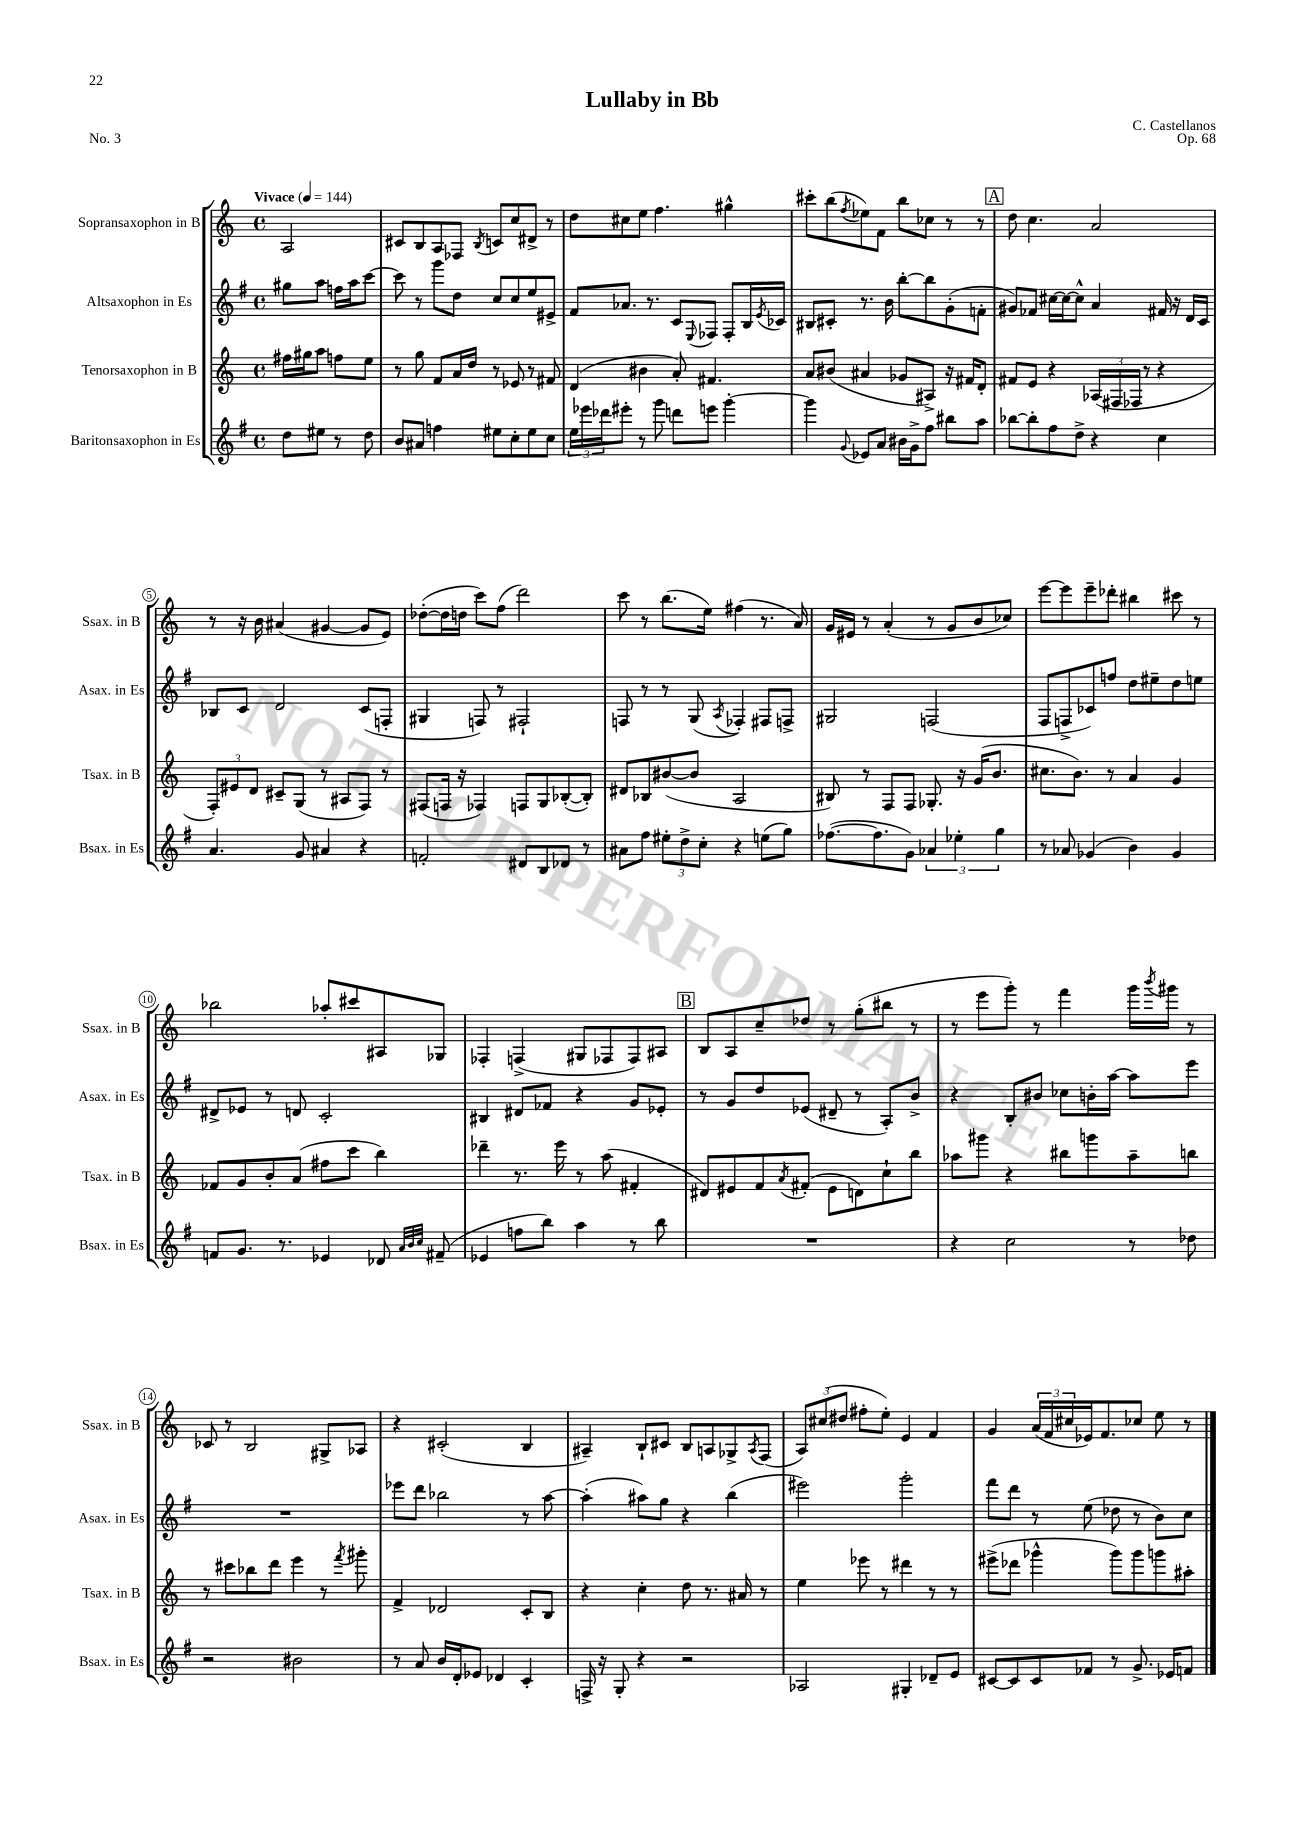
\header { title = "Lullaby in Bb" composer = "C. Castellanos" opus = "Op. 68" piece = "No. 3" }
<<
\new StaffGroup <<
\new Staff = "s0" \with { instrumentName = "Sopransaxophon in B" shortInstrumentName = "Ssax. in B" } {
    \clef treble \key c \major \defaultTimeSignature \time 4/4 \partial 2 \tempo "Vivace" 4 = 144
    a2 |
    cis'8 b8 a8 fes8 \acciaccatura { b8 } c'8 c''8 dis'8-> r8 |
    d''8 cis''8 e''8 f''4. gis''4-^ |
    cis'''8-. b''8( \acciaccatura { f''8 } ees''8) f'8 b''8 ces''8 r8 r8 |
    \mark \markup { \box "A" } d''8 c''4. a'2 |
    r8 r16 b'16 ais'4( gis'4~ gis'8 e'8) |
    des''8~-.( des''16 d''16 c'''8) f''8( d'''2) |
    c'''8 r8 b''8.( e''16) fis''4( r8. a'16) |
    g'16 eis'16 r8 a'4-.( r8 g'8 b'8 ces''8) |
    e'''8~ e'''8 e'''8-- des'''8-. bis''4 cis'''8 r8 |
    bes''2 aes''8-. cis'''8 ais8 ges8 |
    fes4-. f4->( gis8 fes8 fes8) ais8 |
    \mark \markup { \box "B" } b8 a8 c''8-- des''8 r8 g''8-.( bis''8 r8 |
    r8 e'''8 g'''8-.) r8 f'''4 g'''16 \acciaccatura { b'''8 } gis'''16 r8 |
    ces'8 r8 b2 gis8-> aes8 |
    r4 cis'2-.( b4 |
    ais4--) b8-! cis'8 b8 a8 ges8-> \acciaccatura { a8 } f8( |
    \tuplet 3/2 { a8) cis''8( dis''8 } fis''8-. e''8-.) e'4 f'4 |
    g'4 \tuplet 3/2 { a'16( f'16 cis''16 } ees'16) f'8. ces''8 e''8 r8 \bar "|." |
}
\new Staff = "s1" \with { instrumentName = "Altsaxophon in Es" shortInstrumentName = "Asax. in Es" } {
    \clef treble \key g \major \defaultTimeSignature \time 4/4 \partial 2
    gis''8 a''8 f''16 a''16 c'''8~ |
    c'''8 r8 g'''8 d''8 c''8 c''8 e''8 eis'8-> |
    fis'8 aes'8. r8. c'8 \appoggiatura { e8 } fes8 fes8-. b16 \acciaccatura { e'8 } ces'16 |
    bis8 cis'8-. r8. b'16 b''8~-. b''8 g'8-.( f'8-. |
    \mark \markup { \box "A" } gis'8) fes'8 cis''16~ cis''16~ cis''8-^ a'4 fis'16 r16 d'16 c'16 |
    bes8 c'8 d'2 c'8( f8-. |
    gis4 f8) r8 fis2-! |
    f8 r8 r8 g8( \acciaccatura { a8 } fes4-.) fis8 f8-> |
    gis2 f2( |
    fis8 f8-> ces'8) f''8 d''8 eis''8-- d''8 e''8 |
    dis'8-> ees'8 r8 d'8 c'2-. |
    bis4 dis'8 fes'8 r4 g'8 ees'8-. |
    \mark \markup { \box "B" } r8 g'8 d''8 ees'8( dis'8-- r8 a8-.) b'8-> |
    r4 b8-. bis'8 ces''8 b'16-. a''16~ a''8 e'''8 |
    R1 |
    ees'''8 d'''8 bes''2 r8 a''8~ |
    a''4-.( ais''8) g''8 r4 b''4( |
    eis'''2) g'''2-. |
    fis'''8 d'''8 r8 e''8( des''8 r8 b'8) c''8 \bar "|." |
}
\new Staff = "s2" \with { instrumentName = "Tenorsaxophon in B" shortInstrumentName = "Tsax. in B" } {
    \clef treble \key c \major \defaultTimeSignature \time 4/4 \partial 2
    fis''16 gis''16 a''8 f''8 e''8 |
    r8 g''8 f'8 a'16 d''16 r8 ees'8 r8 fis'8 |
    d'4( bis'4 a'8-.) fis'4. |
    a'8 bis'8( ais'4 ges'8 ais8->) r16 fis'16 d'8-. |
    \mark \markup { \box "A" } fis'8 e'8 r4 \tuplet 3/2 { aes16( fis16 fes16 } r8 r4 |
    \tuplet 3/2 { f8-.) eis'8 d'8 } cis'8-- g8( r8 ais8 f8) r8 |
    fis8( f16 r16 fes4) f8 g8 bes8~-.( bes8-.) |
    dis'8 bes8 bis'8~( bis'8 a2 |
    bis8) r8 f8 f8 ges8.-. r16 g'16( b'8. |
    cis''8. b'8.) r8 a'4 g'4 |
    fes'8 g'8 b'8-. a'8( fis''8 c'''8 b''4) |
    des'''4-- r8. e'''16 r8 a''8( fis'4-. |
    \mark \markup { \box "B" } dis'8) eis'8 f'8 \acciaccatura { a'8 } fis'8-.( eis'8 d'8) c''8-! b''8 |
    aes''8 gis'''8 r4 bis''8 g'''8 aes''8-- b''8 |
    r8 cis'''8 bes''8 d'''8 e'''4 r8 \acciaccatura { f'''8 } gis'''8-. |
    f'4-> des'2 c'8-. b8 |
    r4 c''4-. d''8 r8. ais'16 r8 |
    e''4 ees'''8 r8 dis'''4 r8 r8 |
    eis'''8->( des'''8 ges'''4-^ ges'''8) ges'''8 g'''8 ais''8-. \bar "|." |
}
\new Staff = "s3" \with { instrumentName = "Baritonsaxophon in Es" shortInstrumentName = "Bsax. in Es" } {
    \clef treble \key g \major \defaultTimeSignature \time 4/4 \partial 2
    d''8 eis''8 r8 d''8 |
    b'8 ais'8 f''4 eis''8 c''8-. eis''8 c''8 |
    \tuplet 3/2 { e''16 ees'''16 des'''16 } eis'''8-. r8 g'''8 d'''8 e'''8 g'''4~-. |
    g'''4 \appoggiatura { g'8 } ees'8 a'8 bis'16 g'16-> fis''8 bis''8 a''8 |
    \mark \markup { \box "A" } bes''8~ bes''8-. fis''8 d''8-> r4 c''4 |
    a'4. g'8 ais'4 r4 |
    f'2-. dis'8 b8 des'8 r8 |
    ais'8 fis''8 \tuplet 3/2 { eis''8-. d''8-> c''8-. } r4 e''8( g''8) |
    fes''8.~( fes''8. g'8) \tuplet 3/2 { aes'4 ees''4-. g''4 } |
    r8 aes'8 ges'4( b'4) ges'4 |
    f'8 g'8. r8. ees'4 des'8 \grace { a'32 b'32 c''32 } fis'8--( |
    ees'4 f''8 b''8) a''4 r8 b''8 |
    \mark \markup { \box "B" } R1 |
    r4 c''2 r8 des''8 |
    r2 bis'2 |
    r8 a'8 b'16 d'16-. ees'8 des'4 c'4-. |
    f16-> r16 g8-. r4 r2 |
    aes2 gis4-. des'8-- e'8 |
    cis'8~ cis'8 cis'8 fes'8 r8 g'8.-> ees'16 f'8 \bar "|." |
}
>>
>>
\layout { \context { \Score \override BarNumber.stencil = #(make-stencil-circler 0.1 0.3 ly:text-interface::print) } }
